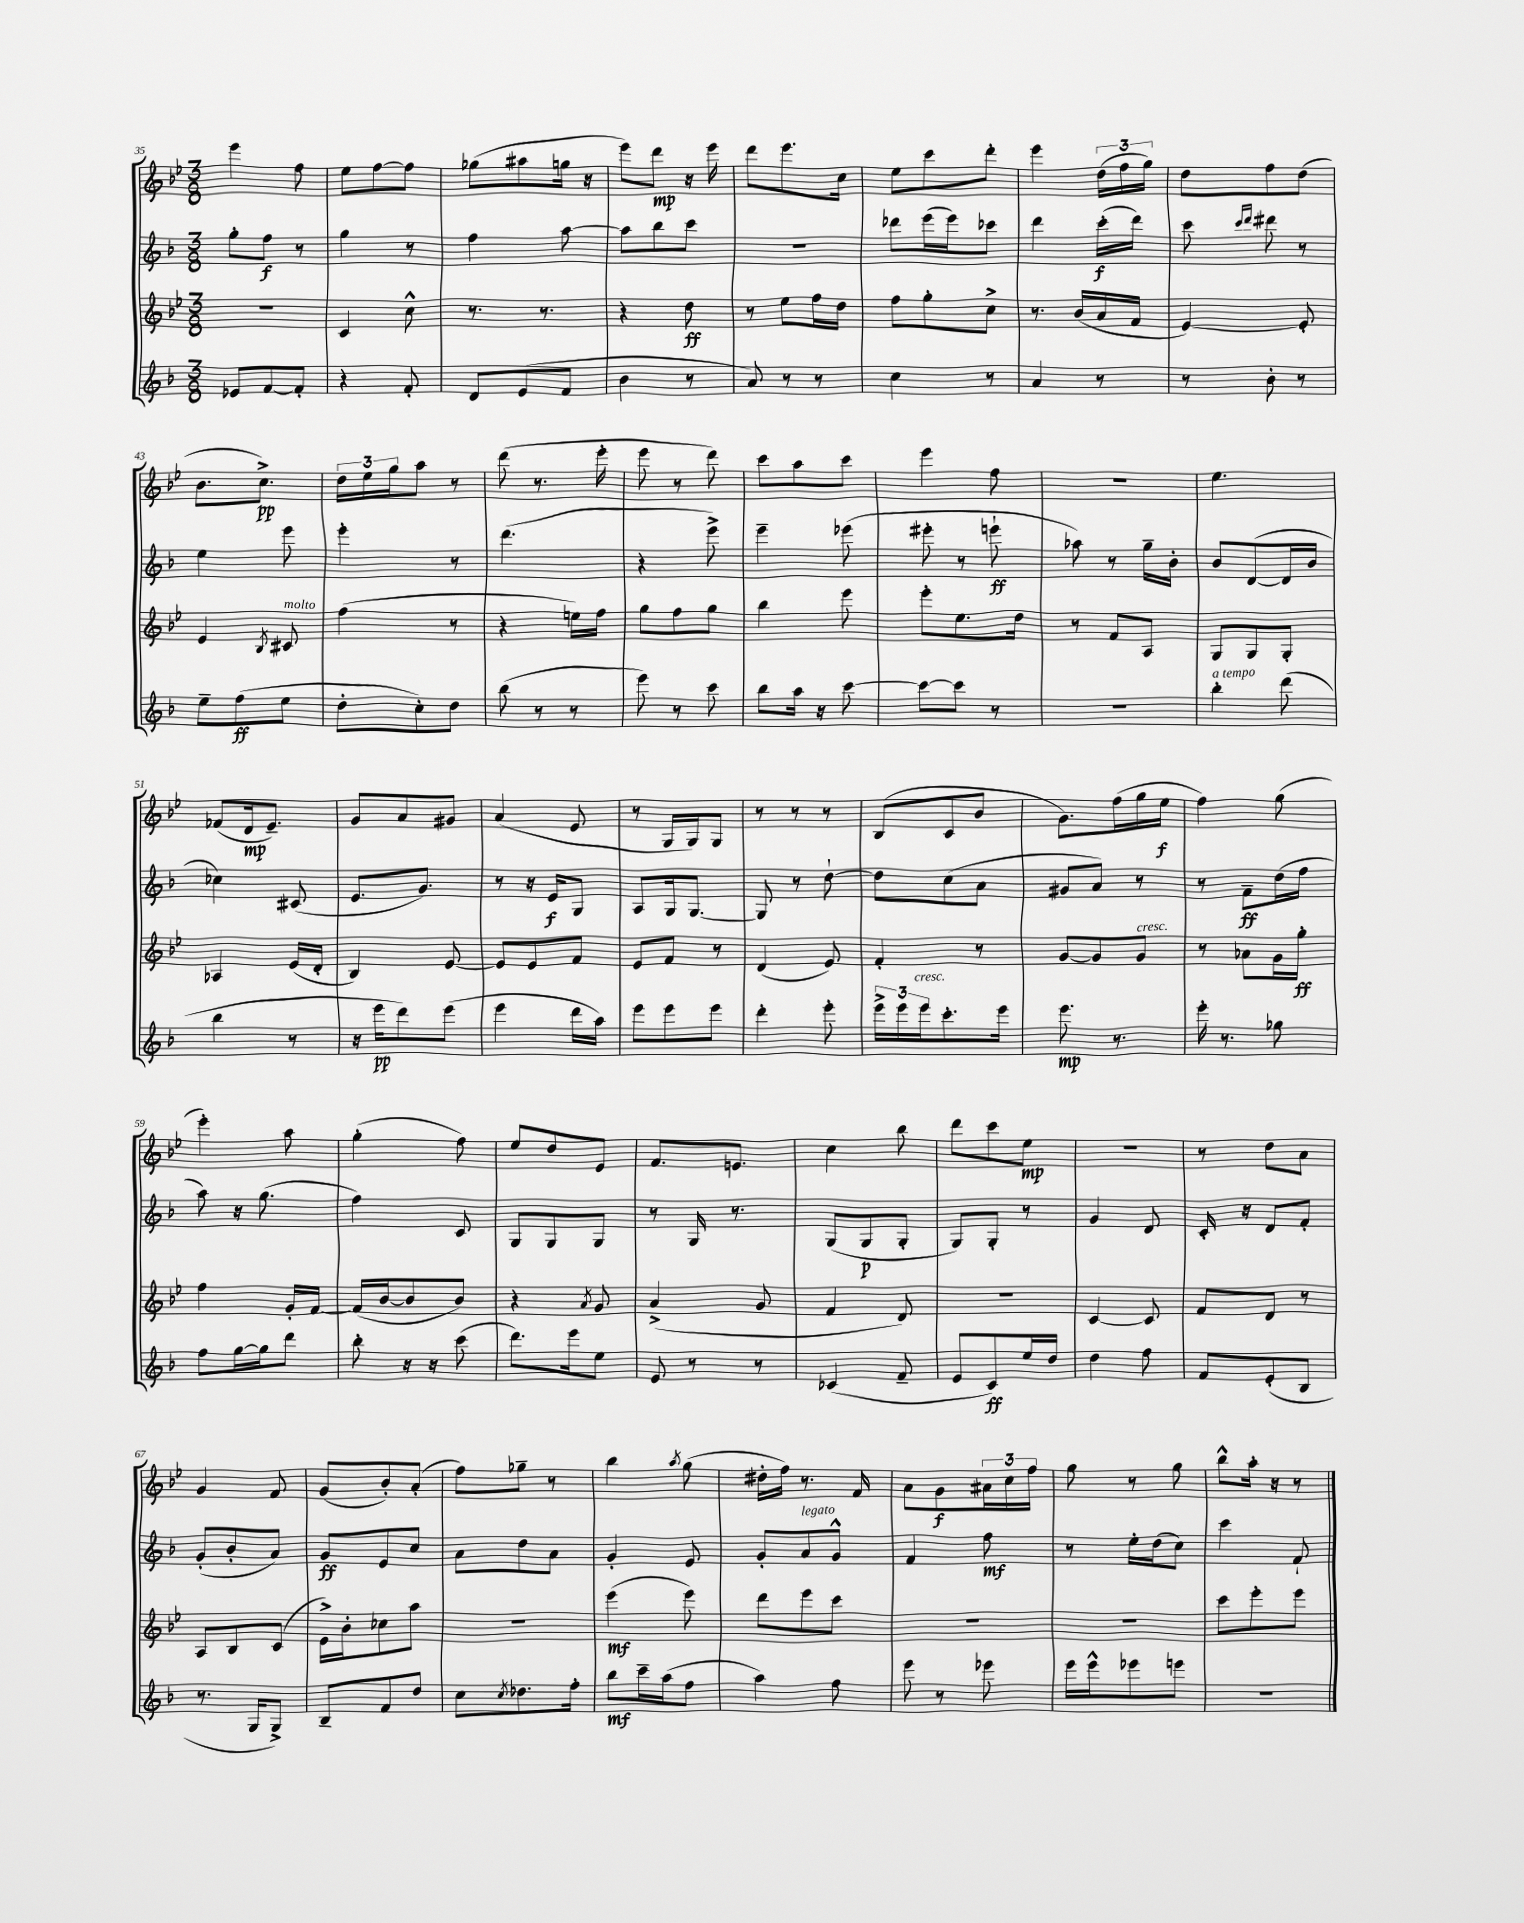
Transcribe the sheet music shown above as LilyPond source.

<<
\new StaffGroup <<
\new Staff = "s0" {
    \clef treble \key bes \major \numericTimeSignature \time 3/8
    ees'''4 f''8 |
    ees''8 f''8~ f''8 |
    ges''8( ais''8 g''16 r16 |
    ees'''8) d'''8\mp r16 ees'''16 |
    d'''8 ees'''8. c''16 |
    ees''8 c'''8 d'''8-. |
    ees'''4 \tuplet 3/2 { d''16( f''16 g''16) } |
    d''8 f''8 d''8( |
    bes'8. c''8.->\pp) |
    \tuplet 3/2 { d''16 ees''16 g''16 } a''8 r8 |
    d'''8( r8. ees'''16-. |
    ees'''8 r8 d'''8) |
    c'''8 a''8 c'''8 |
    ees'''4 f''8 |
    R4. |
    ees''4. |
    fes'8( d'16\mp ees'8.--) |
    g'8 a'8 gis'8 |
    a'4( ees'8 |
    r8 g16 g16) g8 |
    r8 r8 r8 |
    bes8( c'8 bes'8 |
    g'8.) f''16( g''16 ees''16\f |
    f''4) g''8( |
    ees'''4-.) a''8 |
    g''4-.( f''8) |
    ees''8 d''8 ees'8 |
    f'8. e'8. |
    c''4 bes''8 |
    d'''8 c'''8 ees''8\mp |
    R4. |
    r8 d''8 a'8 |
    g'4 f'8 |
    g'8( bes'8-.) a'8-.( |
    f''8) ges''8-- r8 |
    bes''4 \acciaccatura { a''8 } g''8( |
    dis''16-. f''16) r8. f'16 |
    a'8 g'8\f \tuplet 3/2 { ais'16 c''16 f''16 } |
    g''8 r8 g''8 |
    bes''8-^ a''16-. r16 r8 \bar "|." |
}
\new Staff = "s1" {
    \clef treble \key f \major \numericTimeSignature \time 3/8
    g''8-. f''8\f r8 |
    g''4 r8 |
    f''4 a''8~ |
    a''8 bes''8 c'''8 |
    R4. |
    des'''8 e'''16( e'''16) ces'''8 |
    d'''4 c'''16-.\f( d'''16) |
    c'''8 \grace { c'''16 d'''16 } dis'''8 r8 |
    e''4 e'''8 |
    e'''4-. r8 |
    d'''4.( |
    r4 e'''8->) |
    e'''4-- ees'''8( |
    eis'''8-. r8 e'''8-!\ff |
    aes''8) r8 g''16-- bes'16-. |
    bes'8 d'8~( d'16 bes'16 |
    ces''4) cis'8( |
    e'8. g'8.) |
    r8 r16 e'16\f g8 |
    a8 g16 g8.~ |
    g8 r8 d''8~-! |
    d''8 c''8( a'8 |
    gis'8 a'8) r8 |
    r8 f'8--\ff d''16( f''16 |
    a''8) r16 g''8.( |
    f''4) c'8 |
    g8 g8 g8 |
    r8 g16 r8. |
    g8( g8\p g8-. |
    g8) g8-. r8 |
    g'4 d'8 |
    c'16-. r16 d'8 f'8-. |
    g'8-.( bes'8-. a'8) |
    g'8\ff e'8 c''8 |
    a'8 d''8 a'8 |
    g'4-. e'8 |
    g'8-. a'8^\markup { \italic "legato" } g'8-^ |
    f'4 f''8\mf |
    r8 e''16-. d''16( c''8) |
    c'''4 f'8-! \bar "|." |
}
\new Staff = "s2" {
    \clef treble \key bes \major \numericTimeSignature \time 3/8
    r4. |
    c'4 c''8-^ |
    r8. r8. |
    r4 d''8\ff |
    r8 ees''8 f''16 d''16 |
    f''8 g''8-. c''8-> |
    r8. bes'16( a'16 f'16 |
    ees'4~) ees'8-. |
    ees'4 \acciaccatura { bes8 } cis'8^\markup { \italic "molto" } |
    f''4( r8 |
    r4 e''16) f''16 |
    g''8 f''8 g''8 |
    bes''4 ees'''8 |
    ees'''8-. ees''8. d''16 |
    r8 f'8 a8 |
    g8 g8 g8-. |
    aes4 ees'16( d'16-. |
    bes4) ees'8~ |
    ees'8 ees'8 f'8 |
    ees'8 f'8 r8 |
    d'4( ees'8) |
    f'4-. r8 |
    g'8~ g'8 g'8^\markup { \italic "cresc." } |
    r8 aes'8 g'16 g''16-.\ff |
    f''4 g'16-. f'16~ |
    f'16( bes'16~ bes'8 bes'8) |
    r4 \acciaccatura { a'8 } g'8 |
    a'4->( g'8 |
    f'4 d'8) |
    R4. |
    c'4~ c'8 |
    f'8 d'8 r8 |
    a8 bes8 c'8( |
    ees'16->) bes'16-. ces''8 a''8 |
    R4. |
    ees'''4\mf( ees'''8) |
    d'''8 ees'''8 c'''8 |
    R4. |
    R4. |
    c'''8 ees'''8-. ees'''8 \bar "|." |
}
\new Staff = "s3" {
    \clef treble \key f \major \numericTimeSignature \time 3/8
    ees'8 f'8~ f'8-. |
    r4 f'8-. |
    d'8 e'8( f'8 |
    bes'4 r8 |
    a'8) r8 r8 |
    c''4 r8 |
    a'4 r8 |
    r8 bes'8-. r8 |
    e''8-- f''8\ff( e''8 |
    d''8-. c''8-.) d''8 |
    bes''8( r8 r8 |
    e'''8) r8 c'''8 |
    bes''8 a''16 r16 c'''8~ |
    c'''8~ c'''8 r8 |
    R4. |
    bes''4-.^\markup { \italic "a tempo" } d'''8( |
    bes''4 r8 |
    r16 e'''16\pp d'''8) e'''8( |
    e'''4 d'''16 a''16) |
    e'''8 e'''8 e'''8 |
    d'''4-. e'''8-. |
    \tuplet 3/2 { e'''16-> e'''16 e'''16^\markup { \italic "cresc." } } c'''8.-. e'''16 |
    e'''8.\mp r8. |
    e'''16-. r8. ges''8 |
    f''8 g''16~ g''16 d'''8 |
    bes''8-. r16 r16 c'''8( |
    d'''8.) e'''16 e''8 |
    e'8 r8 r8 |
    ces'4( f'8-- |
    e'8 c'8\ff) e''16 d''16 |
    d''4 f''8 |
    f'8 e'8-.( bes8 |
    r8. g16 g8->) |
    bes8-- f'8 d''8 |
    c''8 \acciaccatura { c''8 } des''8. f''16-. |
    bes''8\mf c'''16-- a''16( f''8 |
    a''4) f''8 |
    e'''8 r8 ees'''8 |
    e'''16 e'''16-^ ees'''8 e'''8 |
    R4. \bar "|." |
}
>>
>>
\layout { \context { \Score currentBarNumber = #35 } }
